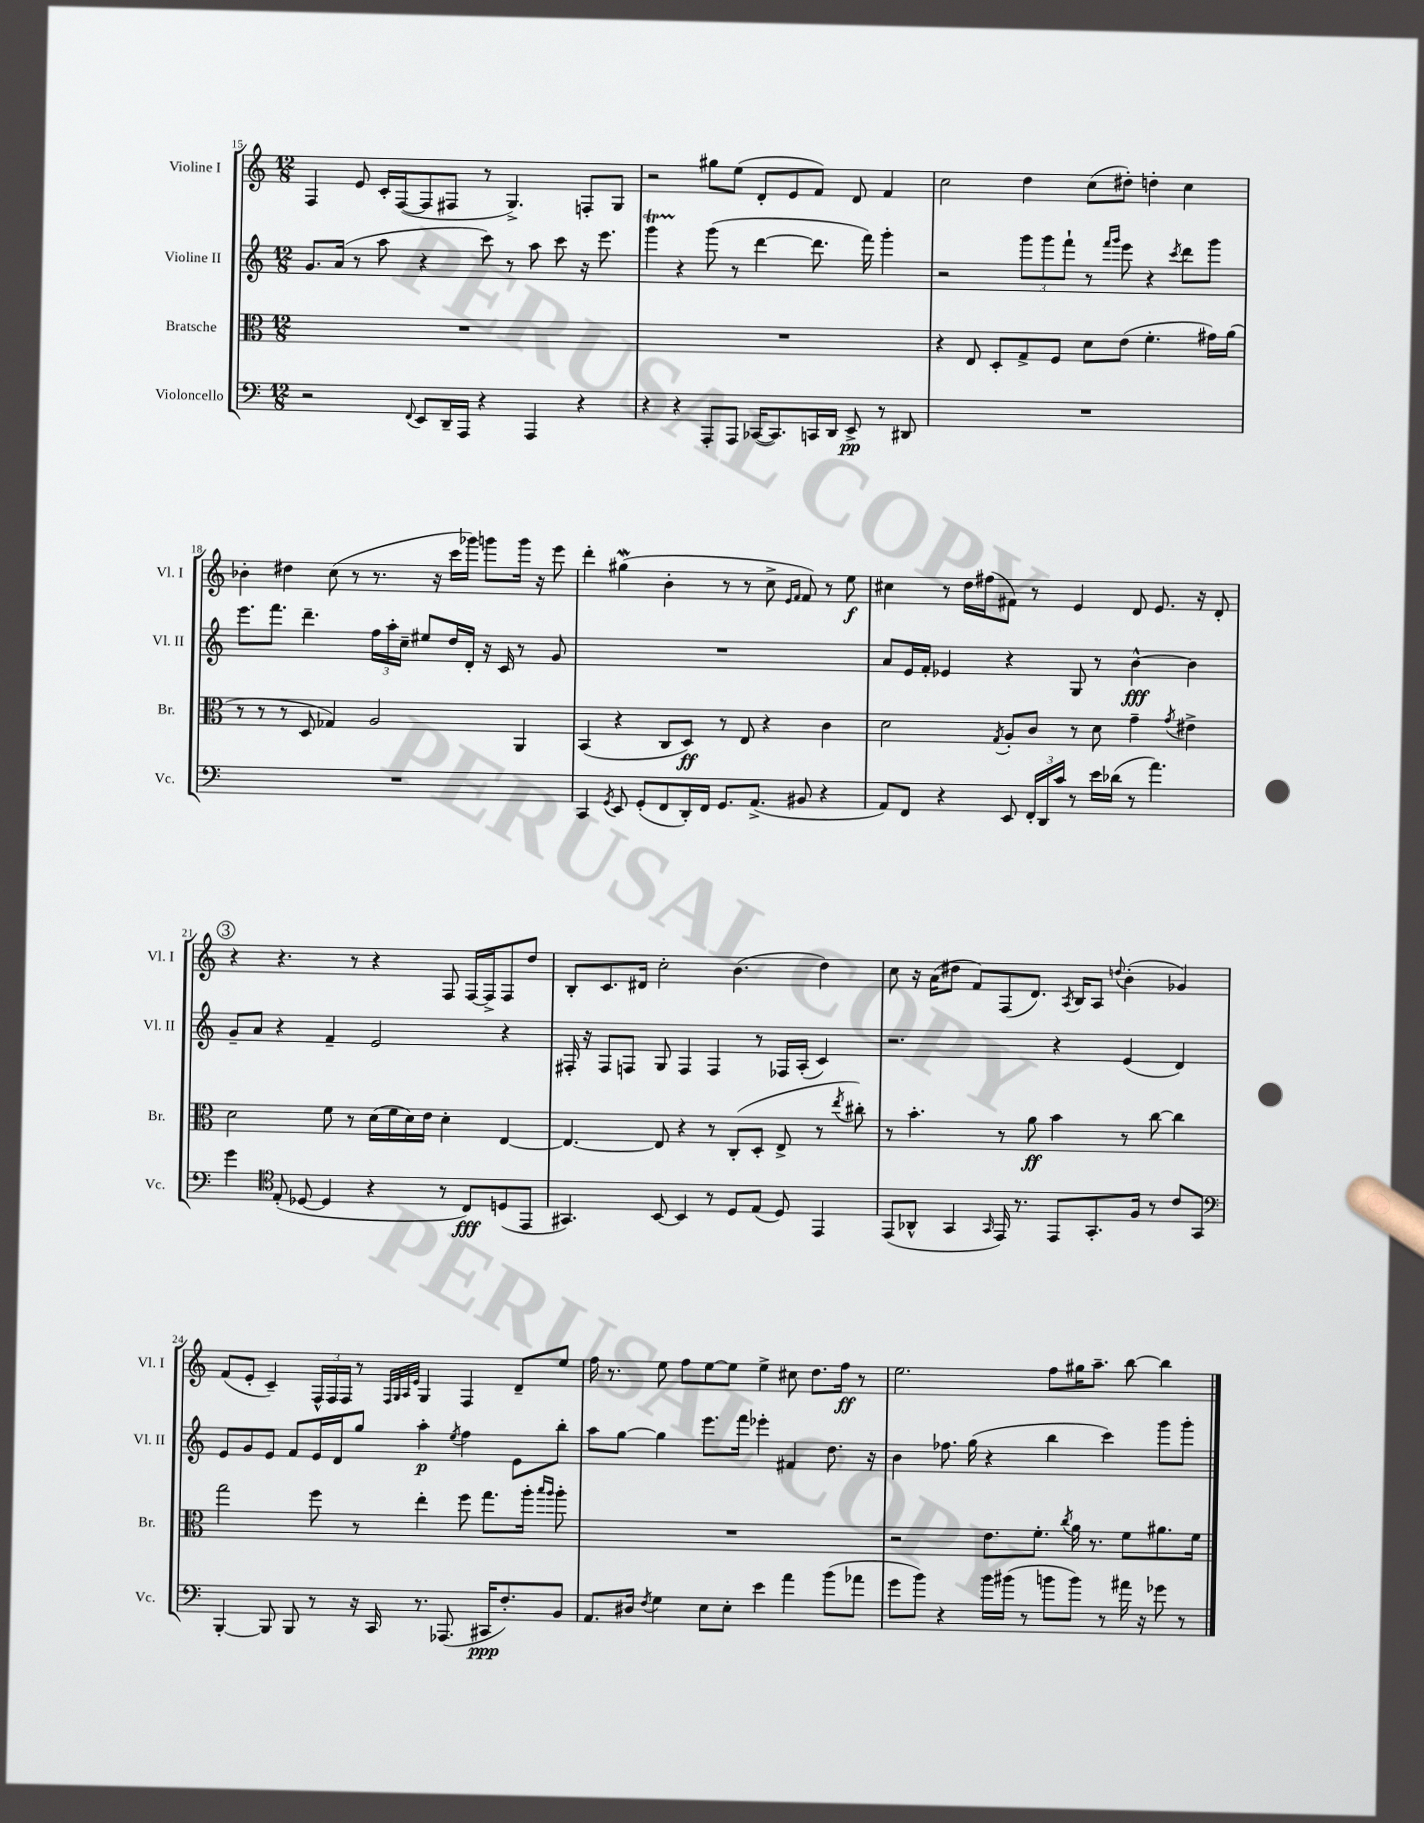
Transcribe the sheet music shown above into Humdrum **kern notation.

**kern	**kern	**kern	**kern
*staff4	*staff3	*staff2	*staff1
*clefF4	*clefC3	*clefG2	*clefG2
*k[]	*k[]	*k[]	*k[]
*M12/8	*M12/8	*M12/8	*M12/8
2r	1.r	8.g	4F
.	.	(16a	.
.	.	8r	8e
.	.	8aa	16c'
.	.	.	([16F
8qqFF	.	.	.
8EE	.	4r	8F]
16DD~	.	.	8F#
16AAA	.	.	.
4r	.	8ccc)	8r
.	.	8r	4.G^)
4AAA	.	8aa	.
.	.	8ccc	.
4r	.	16r	8F'
.	.	8.eee	.
.	.	.	8G
=	=	=	=
4r	1.r	4ggg	2r
4r	.	4r	.
8AAA'	.	(8ggg	8gg#
8AAA	.	8r	(8ee
([16CC-	.	[4ddd	8d'
8.CC-])	.	.	.
.	.	.	8e
16CC	.	8.ddd]	8f)
16DD	.	.	.
8EE^	.	.	8d
.	.	16fff)	.
8r	.	4ggg'	4f
8DD#	.	.	.
=	=	=	=
1.r	4r	2r	2cc
.	8E	.	.
.	8D'	.	.
.	8G^	12ggg	4dd
.	.	12ggg	.
.	8F	.	.
.	.	12fff`	.
.	8d	8r	(8cc
.	.	16qqfff	.
.	.	16qqggg	.
.	(8e	8eee	8dd#')
.	4.f'	4r	4dd'
.	.	8qccc	.
.	.	8ddd	4cc
.	16g#)	8ggg	.
.	(16a	.	.
=	=	=	=
1.r	8r	8.eee	4b-'
.	8r	.	.
.	.	8.fff	.
.	8r	.	4dd#
.	8D	4.ddd~	.
.	4G-)	.	(8cc
.	.	.	8r
.	2A	24ff	8.r
.	.	24aa'	.
.	.	24cc~	.
.	.	8ee#	.
.	.	.	16r
.	.	16dd	16ccc
.	.	16d'	16ggg-)
.	.	16r	8ggg
.	.	16c	.
.	4AA	8r	16ggg
.	.	.	16r
.	.	8g	8eee
=	=	=	=
4CC	(4BB	1.r	4ddd'
8qGG	.	.	.
8EE	4r	.	(4gg#
(8GG'	.	.	.
8FF	8C	.	4b'
16DD')	8D)	.	.
16FF	.	.	.
8.GG	8r	.	8r
.	8E	.	8r
(8.AA^	.	.	.
.	4r	.	8cc^
.	.	.	16qqe
.	.	.	16qqf
8BB#	.	.	8f)
4r	4c	.	8r
.	.	.	8ee
=	=	=	=
8AA)	2d	8a	4cc#
8FF	.	16e	.
.	.	16f'	.
4r	.	4e-	8r
.	.	.	16dd
.	.	.	(16ff#
.	8qG	.	.
8EE	8A'	4r	8f#)
24FF'	8c	.	8r
24DD	.	.	.
24c	.	.	.
8r	8r	8G	4e
16e	8d	8r	.
(16d-	.	.	.
8r	4g~	[4b^^	8d
4.a)	.	.	8.e
.	8qg	.	.
.	4e#^	4b]	.
.	.	.	16r
.	.	.	8d'
=	=	=	=
4g	2d	8g~	4r
.	.	8a	.
*clefC4	*	*	*
(8E'	.	4r	4.r
[8D-	.	.	.
4D-]	8f	4f~	.
.	8r	.	8r
4r	(16d	2e	4r
.	16f	.	.
.	16d)	.	.
.	16e	.	.
8r	4d'	.	8F
8C)	.	.	[16F
.	.	.	16F^]
(8D	[4E	4r	8F
8EE	.	.	8dd
=	=	=	=
4.GG#)	4.E_	16F#'	8B'
.	.	16r	.
.	.	8F#	8.c
.	.	8F	.
.	.	.	16d#
[8BB	8E]	8G	2cc'
4BB]	4r	4F	.
8r	8r	4F	.
8D	(8C'	.	(4.b
(8E	8D'	8r	.
8D)	8E^	16F-	.
.	.	(16A'	.
4EE	8r	4c)	4dd)
.	8qee	.	.
.	8cc#')	.	.
=	=	=	=
(8EE	8r	2.r	8cc
8AA-^^	4.b'	.	16r
.	.	.	(16a
4GG	.	.	8dd#
.	.	.	8f)
16qqGG	.	.	.
16EE)	8r	.	(8F
8.r	.	.	.
.	8a	.	8.d)
8EE	4b	4r	.
.	.	.	8qA
.	.	.	16B
8.GG'	.	.	8A
.	.	.	8qqdd
.	8r	(4e	(4b'
16F	.	.	.
8r	[8cc	.	.
8c	4cc]	4d)	4g-)
8GG	.	.	.
=	=	=	=
*clefF4	*	*	*
[4BBB'	2gg	8e	(8f
.	.	8g	8e'
8BBB]	.	8e	4c~)
8BBB	.	8f	.
8r	8ff	16e	24F^^
.	.	.	24F
.	.	16d	.
.	.	.	24F
16r	8r	8gg	8r
16CC	.	.	.
.	.	.	32qqF
.	.	.	32qqG
.	.	.	32qqA
.	.	.	32qqe
8.r	4ee'	4aa'	4G
(8.AAA-	.	.	.
.	.	8qee	.
.	8ff	4ff	4F
16CC#	8.gg	.	.
8.F')	.	.	.
.	.	8e	8d~
.	16aa'	.	.
.	16qqbb	.	.
.	16qqaa	.	.
8BB	8aa'	8bb'	8ee
=	=	=	=
8.AA	1.r	8aa	16ff
.	.	.	8.r
.	.	[8gg	.
16D#	.	.	.
8qF	.	.	.
4G	.	4gg]	8ee
.	.	.	8ff
8E	.	8.eee	[8ee
8E'	.	.	8ee]
.	.	16fff	.
4e	.	4eee-'	4ee^
4a	.	4f#	8cc#
.	.	.	8.dd
(8b	.	8.dd	.
.	.	.	16ff
8a-	.	.	8r
.	.	16r	.
=	=	=	=
8g	2r	4b	2.ee
8b)	.	.	.
4r	.	8.ff-	.
.	.	(16gg	.
16b	8.e	4r	.
(16b#	.	.	.
8r	.	.	.
.	8.f'	.	.
8b	.	4bb	8ff
.	8qcc	.	.
8b)	16a	.	16gg#
.	8.r	.	8.aa~
8r	.	4ccc)	.
16a#	8f	.	[8bb
16r	.	.	.
8g-	8.a#	8ggg	4bb]
8r	.	8ggg'	.
.	16f	.	.
==	==	==	==
*-	*-	*-	*-
